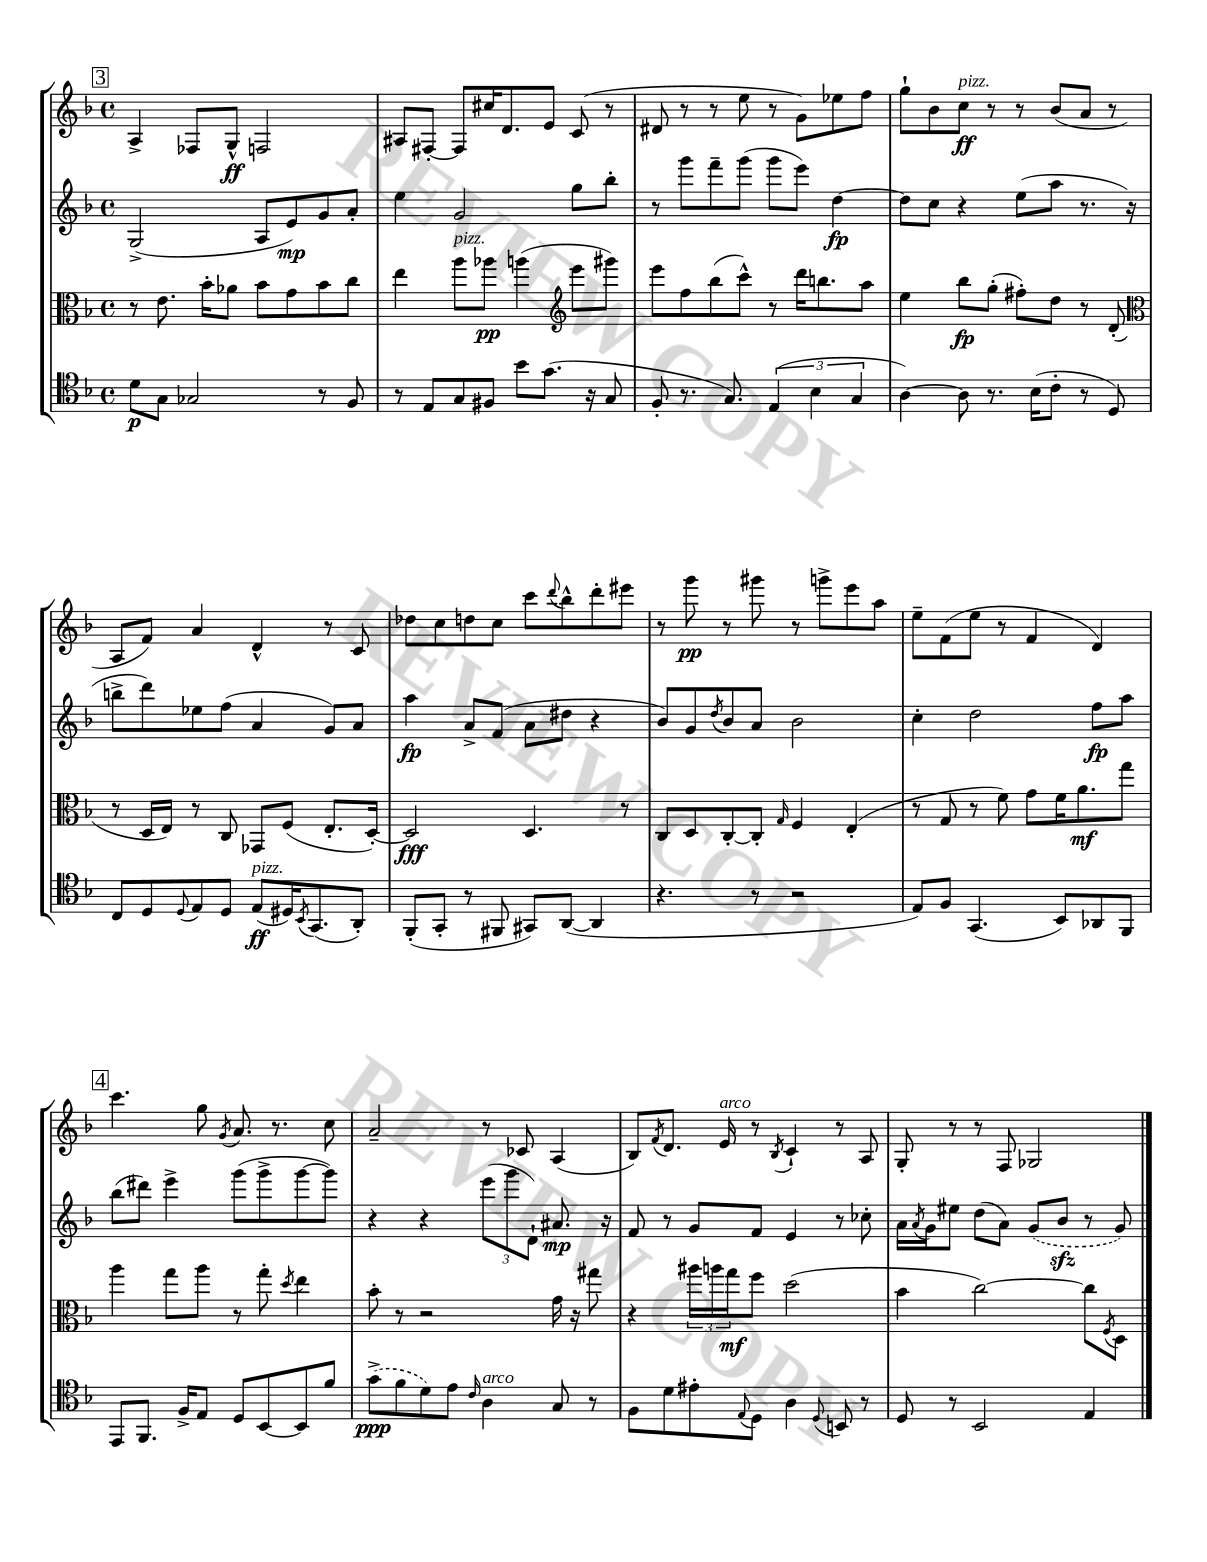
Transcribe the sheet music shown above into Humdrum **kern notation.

**kern	**kern	**kern	**kern
*staff4	*staff3	*staff2	*staff1
*clefC4	*clefC3	*clefG2	*clefG2
*k[b-]	*k[b-]	*k[b-]	*k[b-]
*M4/4	*M4/4	*M4/4	*M4/4
*met(c)	*met(c)	*met(c)	*met(c)
8d	8r	(2G^	4A^
8G	8.e	.	.
2G-	.	.	8F-
.	16b-'	.	.
.	8a-	.	8G^^
.	8b-	8A	2F
.	8g	8e)	.
8r	8b-	8g	.
8F	8cc	8a'	.
=	=	=	=
8r	4ee	4ee	8A#
8E	.	.	[8F#'
8G	8aa	2g	8F#]
8F#	8aa-	.	16cc#
.	.	.	8.d
8b-	(4aa	.	.
(8.g	.	.	8e
*	*clefG2	*	*
.	8eee	8gg	(8c
16r	.	.	.
8G	8ggg#)	8bb-'	8r
=	=	=	=
8F'	8eee	8r	8d#
8.r	8ff	8ggg	8r
.	(8bb-	8fff~	8r
8.G)	.	.	.
.	8ccc^^)	(8ggg	8ee
(6E	8r	8ggg	8r
.	16ddd	8eee)	8g)
6B-	.	.	.
.	8.bb	.	.
.	.	[4dd	8ee-
6G	.	.	.
.	8aa	.	8ff
=	=	=	=
[4A)	4ee	8dd]	8gg`
.	.	8cc	8b-
8A]	8bb-	4r	8cc
8.r	(8gg'	.	8r
.	8ff#')	(8ee	8r
(16B-	.	.	.
8c'	8dd	8aa	(8b-
8r	8r	8.r	8a
8D)	(8d'	.	8r
.	.	16r	.
=	=	=	=
*	*clefC3	*	*
8C	8r	8bb^	8A
8D	16D	8ddd)	8f)
.	16E)	.	.
8qqD	.	.	.
8E	8r	8ee-	4a
8D	8C	(8ff	.
(8E	8GG-	4a	4d^^
16D#)	(8F	.	.
8qBB-	.	.	.
(8.GG	.	.	.
.	8.E'	8g)	8r
8AA')	.	8a	8c
.	[16D')	.	.
=	=	=	=
(8FF'	2D]	4aa	8dd-
8GG'	.	.	8cc
8r	.	8a^	8dd
8FF#	.	(8f	8cc
8GG#)	4.D	8a	8ccc
.	.	.	8qqddd
([8AA	.	8dd#	8bb-^^
4AA]	.	4r	8ddd'
.	8r	.	8eee#
=	=	=	=
4.r	8C	8b-)	8r
.	8D	8g	8ggg
.	.	8qdd	.
.	[8C'	8b-	8r
8r	8C']	8a	8ggg#
.	16qqG	.	.
2r	4F	2b-	8r
.	.	.	8ggg^
.	(4E'	.	8eee
.	.	.	8aa
=	=	=	=
8E)	8r	4cc'	8ee~
8F	8G	.	(8f
(4.GG	8r	2dd	8ee
.	8f)	.	8r
.	8g	.	4f
8BB-)	16f	.	.
.	8.a	.	.
8AA-	.	8ff	4d)
8FF	8gg	8aa	.
=	=	=	=
8EE	4aa	(8bb-	4.ccc
8.FF	.	8ddd#)	.
.	8gg	4eee^	.
16F^	.	.	.
8E	8aa	.	8gg
.	.	.	8qg
8D	8r	(8ggg	8.a
[8BB-	8gg'	8ggg^	.
.	.	.	8.r
.	8qdd	.	.
8BB-]	4ee	[8ggg	.
8f	.	8ggg])	8cc
=	=	=	=
(8g^	8b-'	4r	2a~
8f	8r	.	.
8d)	2r	4r	.
8e	.	.	.
16qqc	.	.	.
4A	.	(12eee	8r
.	.	12ggg	.
.	.	.	8c-
.	.	12d`)	.
8G	16g	8.a#	(4A
.	16r	.	.
8r	8gg#	.	.
.	.	16r	.
=	=	=	=
8F	4r	8f	8B-)
.	.	.	8qf
8d	.	8r	8.d
8e#'	24aa#	8g	.
.	24aa	.	.
.	.	.	16e
.	24gg	.	.
8qqE	.	.	.
8D	8ff	8f	8r
.	.	.	8qB-
4A	(2dd	4e	4c`
8qqD	.	.	.
8BB	.	8r	8r
8r	.	8cc-'	8A
=	=	=	=
8D	4b-	16a	8G'
.	.	8qa	.
.	.	16g	.
8r	.	8ee#	8r
2BB-	[2cc)	(8dd	8r
.	.	8a)	8F
.	.	(8g	2G-
.	.	8b-	.
4E	8cc]	8r	.
.	8qF	.	.
.	8D	8g)	.
==	==	==	==
*-	*-	*-	*-
